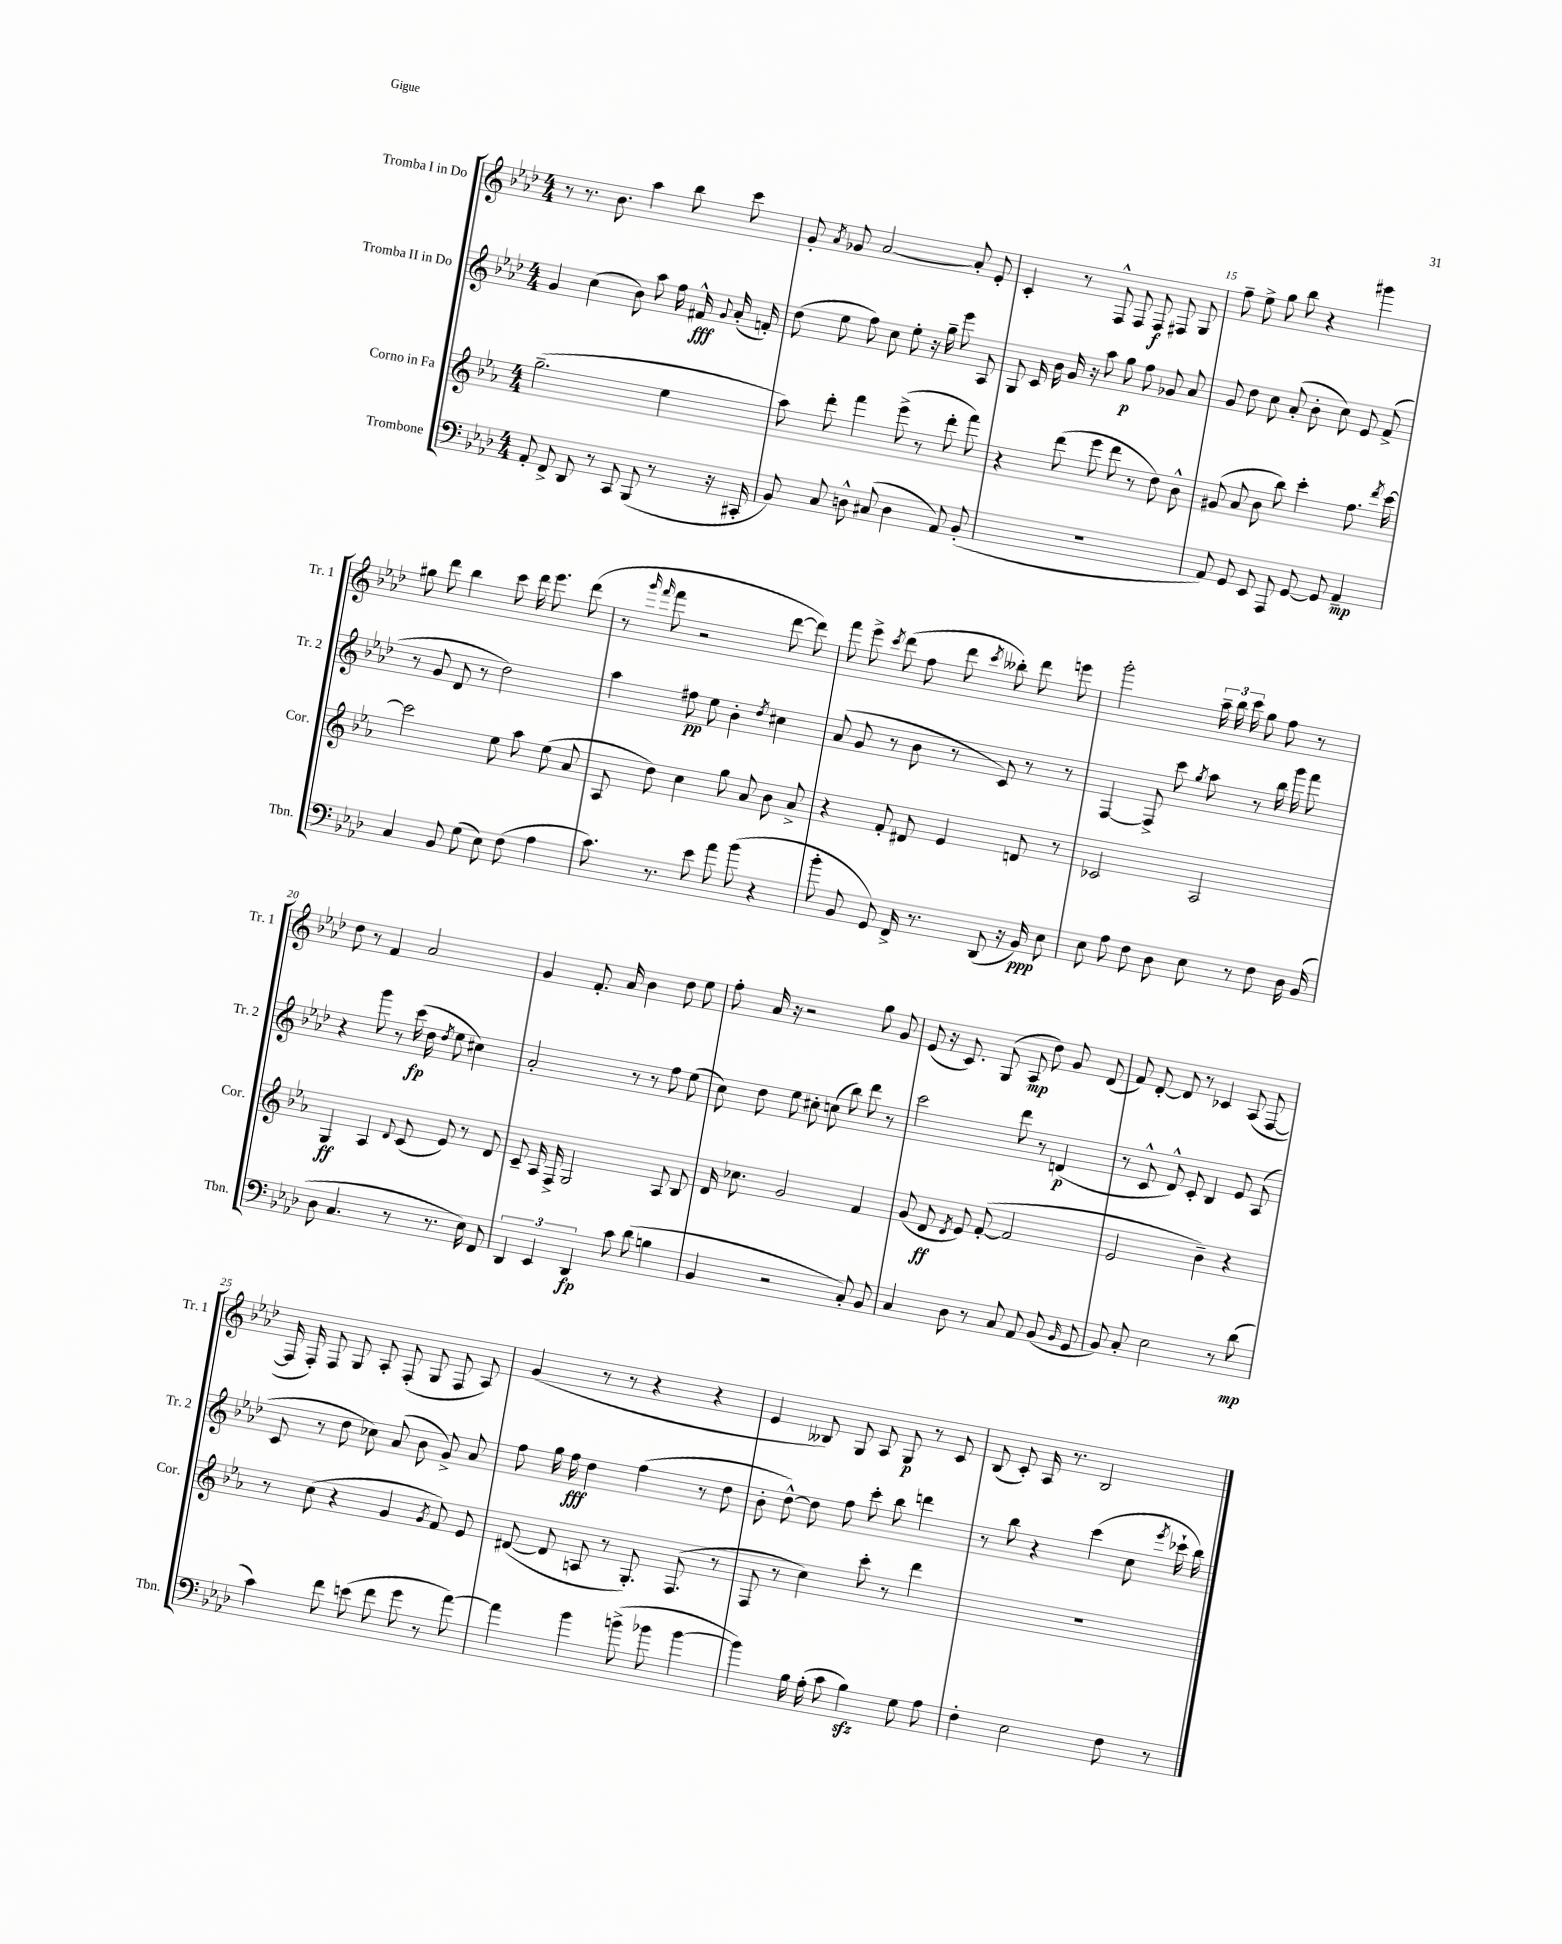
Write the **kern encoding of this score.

**kern	**kern	**kern	**kern
*staff4	*staff3	*staff2	*staff1
*clefF4	*clefG2	*clefG2	*clefG2
*k[b-e-a-d-]	*k[b-e-a-]	*k[b-e-a-d-]	*k[b-e-a-d-]
*M4/4	*M4/4	*M4/4	*M4/4
8AA-'/	(2.gg~\	4g/	8r
8FF^/	.	.	8.r
8DD-/	.	(4cc\	.
.	.	.	8.b-\
8r	.	.	.
8CC/	.	8b-\)	4aa-\
(8BBB-/	.	8aa-\	.
8r	4ee-\	16ff\	8bb-\
.	.	16f#^^/	.
.	.	8qqg/	.
16r	.	(16a-'/	8ccc\
16CC#'/	.	16f'/)	.
=	=	=	=
8BB-/)	8aa-\)	(8dd-\	8g'/
.	.	.	8qa-/
8C/	8ddd'\	8ee-\	8g-/
8D^^\	4fff\	8ff\)	[2a-/
(8C#/	.	8cc\	.
4D\	(8eee-^\	8ee-'\	.
.	8r	16r	.
.	.	16gg~\	.
8AA-/)	8ddd'\	8eee-\	8a-'/]
(8BB-'/	8fff\)	8A-/	8e-'/
=	=	=	=
1r	4r	8G/	4c'/
.	.	16c/	.
.	.	16b-\	.
.	(8ddd\	16g/	8r
.	.	16r	.
.	8eee-\	8aa-\	8F^^/
.	8ddd\	8gg\	8F/
.	8r	8ff\	8F/
.	8dd\)	8g-/	8F#/
.	8b-^^\	8a-/	8G/
=	=	=	=
8AA-/)	(8g#/	8g/	8ff~\
8GG/	8a-/	8dd-\	8ee-^\
8EE-/	8b-\	8cc\	8gg\
8AAA-/	8bb-\)	(8a-'/	8bb-\
[8GG/	4ccc'\	8b-'\	4r
8GG/]	.	8cc\)	.
4AA-~/	8.ff\	8e-/	4ggg#\
.	.	(8f^/	.
.	8qddd/	.	.
.	[16ccc\	.	.
=	=	=	=
4C/	2ccc\]	8r	8gg#\
.	.	8g/	8ddd-\
8BB-/	.	8d-/	4bb-\
(8G\	.	8r	.
8E-\)	8ee-\	2dd-\)	8ccc\
(8F\	8aa-\	.	16ddd-\
.	.	.	8.eee-\
4A-\	(8ee-\	.	.
.	8a-/	.	(8ddd-\
=	=	=	=
8.c\)	8A-/	4aa-\	8r
.	.	.	16qqggg/
.	.	.	16qqfff/
.	8dd\)	.	8fff\
8.r	.	.	.
.	4cc\	8ff#\	2r
8e-\	.	8ee-\	.
8a-\	8gg\	4b-'\	.
(8b-\	8a-/	.	.
.	.	8qdd-/	.
4r	8b-\	4cc#\	[8ddd-\
.	8a-^/	.	8ddd-\])
=	=	=	=
8b-'\	4r	(8a-/	8fff\
8BB-/	.	8g/	8eee-^\
.	.	.	8qccc/
8GG/)	8f'/	8r	(8ddd-\
16FF^/	8d#/	8b-\	8ff\
8.r	.	.	.
.	4e-/	8r	8ddd-\
.	.	.	8qccc/
(8DD-/	.	8c/)	8bb--'\)
16r	8d/	8r	8ddd-\
16BB-/)	.	.	.
8E-\	8r	8r	8eee\
=	=	=	=
8E-\	2c-/	[4F/	2ggg'\
8A-\	.	.	.
8F\	.	8F^/]	.
8D-\	.	8ccc\	.
.	.	8qgg/	.
8E-\	2A-/	8aa-\	24aa-~\
.	.	.	24bb-\
.	.	.	24ccc\
8r	.	8r	8gg\
8F\	.	16bb-\	8ff\
.	.	16ggg\	.
16D-\	.	8fff\	8r
(16BB-/	.	.	.
=	=	=	=
8D-\	4G/	4r	8dd-\
4.C/	.	.	8r
.	4A-/	8ggg\	4f/
.	.	8r	.
.	8qqd/	.	.
8r	(8c/	(16ccc\	2a-/
.	.	16dd-\	.
.	.	8qdd-/	.
8.r	8e-/)	8ee-\	.
.	8r	4cc#\)	.
16E-\)	.	.	.
8FF/	8d/	.	.
=	=	=	=
6DD-/	8c~/	2a-'/	4g/
.	16A-/	.	.
6EE-/	.	.	.
.	16F^/	.	.
.	2G/	.	8.f'/
6DD-/	.	.	.
.	.	.	16a-/
8c\	.	8r	4b-\
(8d-\	.	8r	.
4B\	8A-/	8ff\	8dd-\
.	8B-/	(8ee-\	8ee-\
=	=	=	=
4BB-/	16d/	8cc\)	8ff'\
.	8.cc-\	.	.
.	.	8dd-\	16a-/
.	.	.	16r
2r	2g/	8ee-\	2r
.	.	8cc#'\	.
.	.	(8cc\	.
.	.	8bb-\)	.
8C'/)	4f/	8ddd-\	8gg\
8BB-/	.	8r	8g/
=	=	=	=
4C/	(8g/	2ccc\	(8e-/
.	8d/	.	16r
.	.	.	8.c/)
.	8qd/	.	.
8D-\	8e-/)	.	.
8r	([8f'/	.	(8G/
8C/	2f/]	8ddd-\	8A-/
8AA-/	.	8r	8dd-\)
(8BB-/	.	(4d/	8g/
16qqBB-/	.	.	.
8GG/	.	.	(8d-/
=	=	=	=
8BB-/)	2e-/	8r	8f/)
8C'/	.	8c^^/	[8d-'/
2E-\	.	8d-^^/)	8d-/]
.	.	8c'/	8r
.	4b-~\)	4B-/	4c-/
8r	4r	8e-/	(8A-/
(8d-\	.	(8A-/	[8F/
=	=	=	=
4c\)	8r	8c/	16F/]
.	.	.	16F'/)
.	(8cc\	8r	8F/
8f\	4r	8dd-\	8G/
(8e\	.	8cc-\)	8A-'/
8f\	4g/	(8a-/	(8F'/
8g\	.	8b-\	8G/
.	8qg/	.	.
8r	8f/)	8g^/)	8F/
[8a-\)	8e-/	8a-/	8A-/)
=	=	=	=
4a-\]	([8d#/	8ff\	(4g/
.	8d#/]	16gg\	.
.	.	16ff\	.
4b-\	8A/	4dd-\	8r
.	8r	.	8r
(8b^\	8.G'/)	(4ff\	4r
8b-\	.	.	.
.	(8.F/	.	.
[4b-\	.	8r	4r
.	8r	8dd-\	.
=	=	=	=
4b-\])	8F/	8b-'\	4e-/
.	8r	[8dd-^^\)	.
16B-\	4cc\)	8dd-\]	8B--/)
(16A-'\	.	.	.
8c\	.	8ff\	8G/
4B-\)	8ccc'\	8ccc'\	8A-/
.	8r	8bb-\	8G/
8G\	4ddd\	4ddd\	8r
8A-\	.	.	8c/
=	=	=	=
4F'\	1r	8r	(8B-/
.	.	8bb-\	8c'/)
2E-\	.	4r	16A-/
.	.	.	8.r
.	.	(4ccc\	2B-/
8F\	.	8cc\	.
.	.	8qeee-/	.
8r	.	16ccc-`\	.
.	.	16bb-\)	.
==	==	==	==
*-	*-	*-	*-
